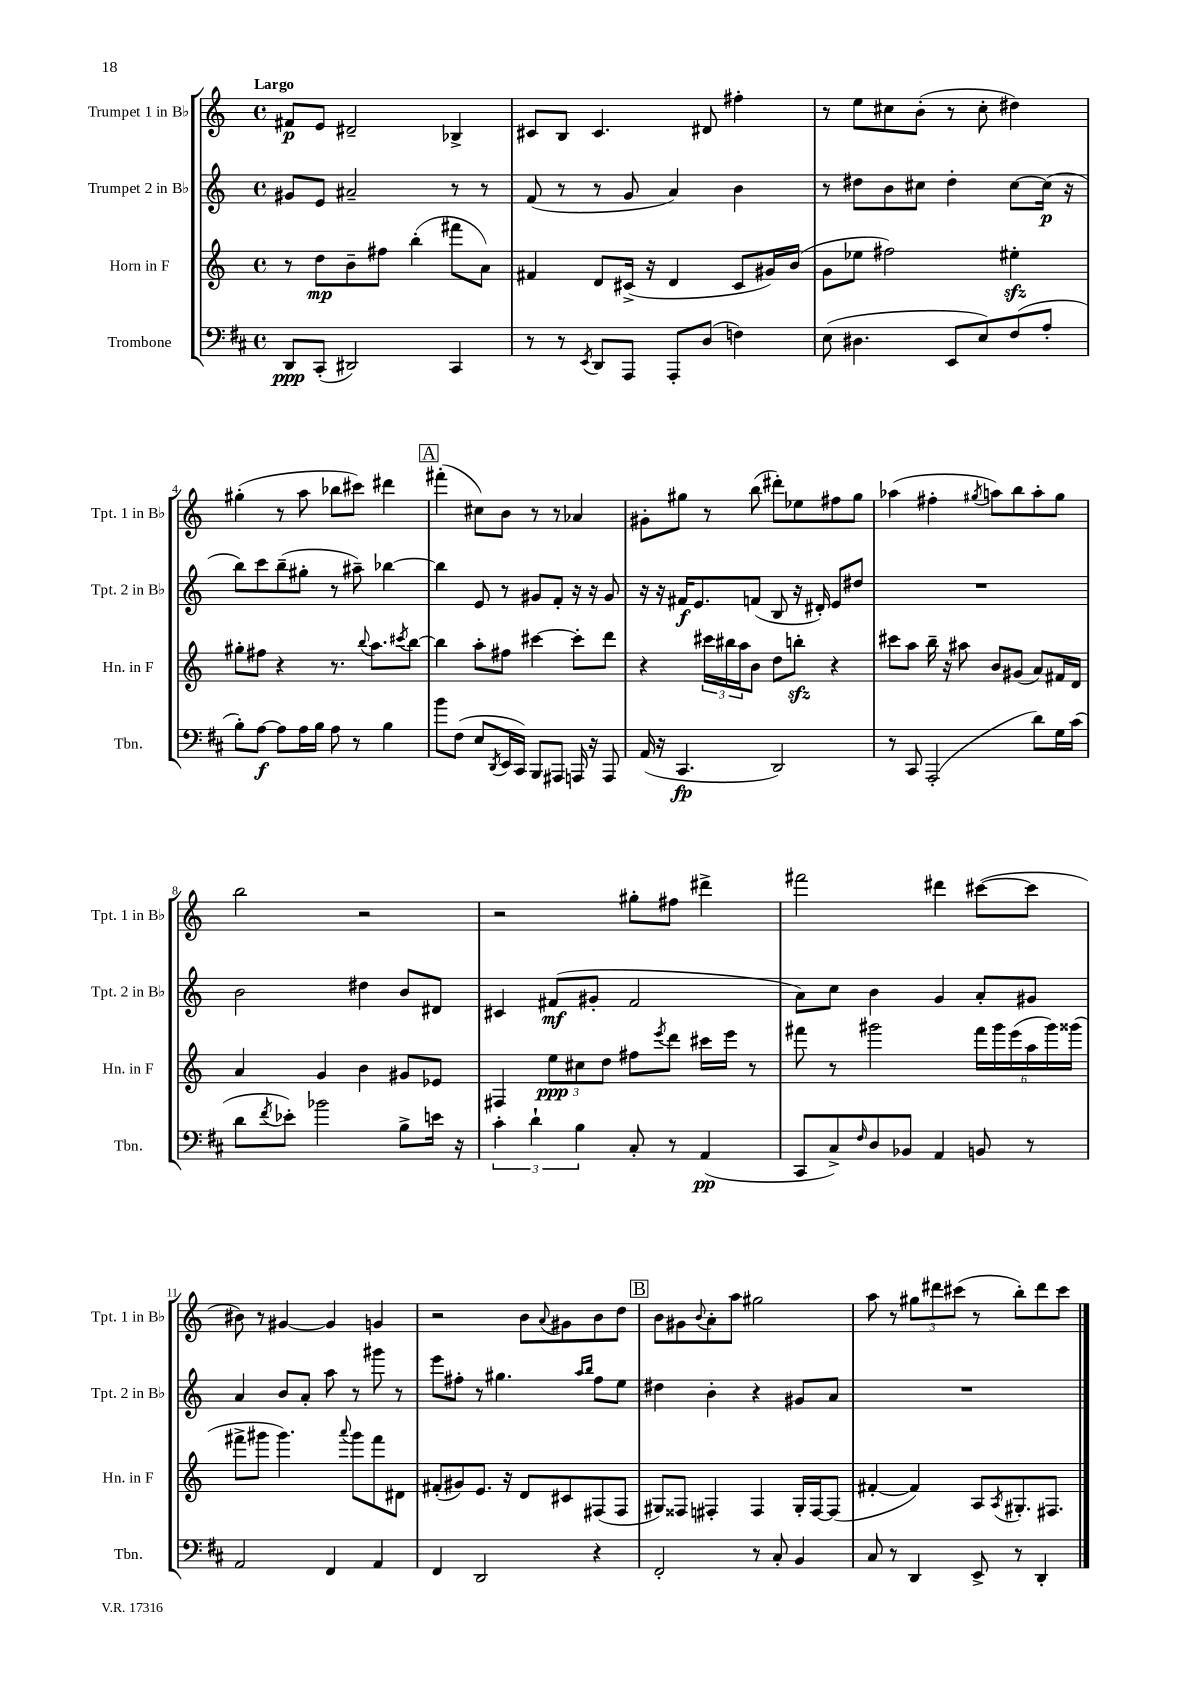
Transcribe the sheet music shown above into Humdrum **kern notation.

**kern	**kern	**kern	**kern
*staff4	*staff3	*staff2	*staff1
*clefF4	*clefG2	*clefG2	*clefG2
*k[f#c#]	*k[]	*k[]	*k[]
*M4/4	*M4/4	*M4/4	*M4/4
*met(c)	*met(c)	*met(c)	*met(c)
8DD	8r	8g#	8f#
(8CC#'	8dd	8e	8e
2DD#)	8b~	2a#~	2d#~
.	8ff#	.	.
.	(4bb'	.	.
4CC#	8fff#	8r	4B-^
.	8a)	8r	.
=	=	=	=
8r	4f#	(8f	8c#
8r	.	8r	8B
8qEE	.	.	.
8DD	8d	8r	4.c#
8AAA	(16c#^	8g	.
.	16r	.	.
8AAA'	4d	4a)	.
(8D	.	.	8d#
4F)	8c#	4b	4ff#'
.	16g#)	.	.
.	(16b	.	.
=	=	=	=
(8E	8g	8r	8r
4.D#	8ee-	8dd#	8ee
.	2ff#)	8b	8cc#
.	.	8cc#	(8b'
8EE	.	4dd#'	8r
8E)	.	.	8cc#'
(8F#	4ee#'	[8cc#	4dd#)
8A'	.	(16cc#]	.
.	.	16r	.
=	=	=	=
8B')	8gg#'	8bb)	(4gg#'
[8A	8ff#	8ccc	.
8A]	4r	(8bb~	8r
16A	.	8gg#'	8aa
16B	.	.	.
8A	8.r	8r	8bb-
8r	.	8aa#~)	8ccc#)
.	8qqbb	.	.
.	8.aa	.	.
4B	.	[4bb-	4ddd#
.	8qccc#	.	.
.	[8bb	.	.
=	=	=	=
8b	4bb]	4bb-]	(4fff#'
(8F#	.	.	.
8E	8aa'	8e	8cc#)
8qDD	.	.	.
16EE	8ff#	8r	8b
16CC#)	.	.	.
8BBB	[4ccc#	8g#	8r
8AAA#	.	8f'	8r
16AAA	8ccc#']	16r	4a-
16r	.	16r	.
8AAA	8ddd	8g#	.
=	=	=	=
(16AA	4r	16r	8g#'
16r	.	16r	.
4.CC#	.	16f#	8gg#
.	.	8.e	.
.	24ccc#	.	8r
.	24bb#	.	.
.	24aa	.	.
.	8b	(8f	(8bb
2DD)	8dd	8B	8ddd#')
.	8bb'	16r	8ee-
.	.	16d#')	.
.	4r	8e	8ff#
.	.	8dd#	8gg#
=	=	=	=
8r	8ccc#	1r	(4aa-
8CC#	8aa	.	.
(2AAA'	16bb~	.	4ff#'
.	16r	.	.
.	8aa#	.	.
.	.	.	8qgg#
.	8b	.	8aa)
.	(8g#	.	8bb
8d)	8a)	.	8aa'
16G	16f#	.	8gg#
(16c#	16d	.	.
=	=	=	=
8d	4a	2b	2bb
8qf#	.	.	.
8e-')	.	.	.
2b-	4g	.	.
.	4b	4dd#	2r
8B^	8g#	8b	.
16e	8e-	8d#	.
16r	.	.	.
=	=	=	=
6c#'	4F#	4c#	2r
6d`	.	.	.
.	12ee	(8f#	.
6B	12cc#	.	.
.	.	8g#'	.
.	12dd	.	.
8C#'	8ff#	2f#	8gg#'
.	8qeee	.	.
8r	8ddd	.	8ff#
(4AA	16ccc#	.	4ddd#^
.	16eee	.	.
.	8r	.	.
=	=	=	=
8CC#	8fff#	8a)	2fff#
8C#^)	8r	8cc	.
16qqF#	.	.	.
8D	2ggg#	4b	.
8BB-	.	.	.
4AA	.	4g	4ddd#
8BB	24fff#	8a'	([8ccc#
.	24ggg#	.	.
.	(24eee	.	.
8r	24aa	8g#	8ccc#]
.	24ggg#)	.	.
.	(24ggg##	.	.
=	=	=	=
2AA	8fff#^	4a	8b#)
.	8ggg#	.	8r
.	4.ggg#)	8b	[4g#
.	.	8a'	.
4FF#	.	8aa	4g#]
.	8qqaaa	.	.
.	8ggg#	8r	.
4AA	8fff#	8ggg#	4g
.	8d#	8r	.
=	=	=	=
4FF#	(8f#'	8eee	2r
.	8g#)	8ff#'	.
2DD	8.e	8r	.
.	.	4.gg#	.
.	16r	.	.
.	8d	.	8b
.	.	.	8qqa
.	8c#	.	8g#
.	.	16qqaa	.
.	.	16qqbb	.
4r	(8F#	8ff#	8b
.	8F#	8ee	8dd
=	=	=	=
2FF#'	8G#)	4dd#	8b
.	8F##	.	8g#
.	.	.	8qqb
.	4F#'	4b'	8a'
.	.	.	8aa
8r	4F#	4r	2gg#
8C#'	.	.	.
4BB	16G#'	8g#	.
.	[16F#	.	.
.	(8F#]	8a	.
=	=	=	=
8C#	[4f#'	1r	8aa
8r	.	.	8r
4DD	4f#])	.	12gg#
.	.	.	12ddd#
.	.	.	(12ccc#
8EE^	8A	.	8r
.	8qA	.	.
8r	8.G#'	.	8bb')
4DD'	.	.	8ddd#
.	8.F#	.	.
.	.	.	8ccc#
==	==	==	==
*-	*-	*-	*-
